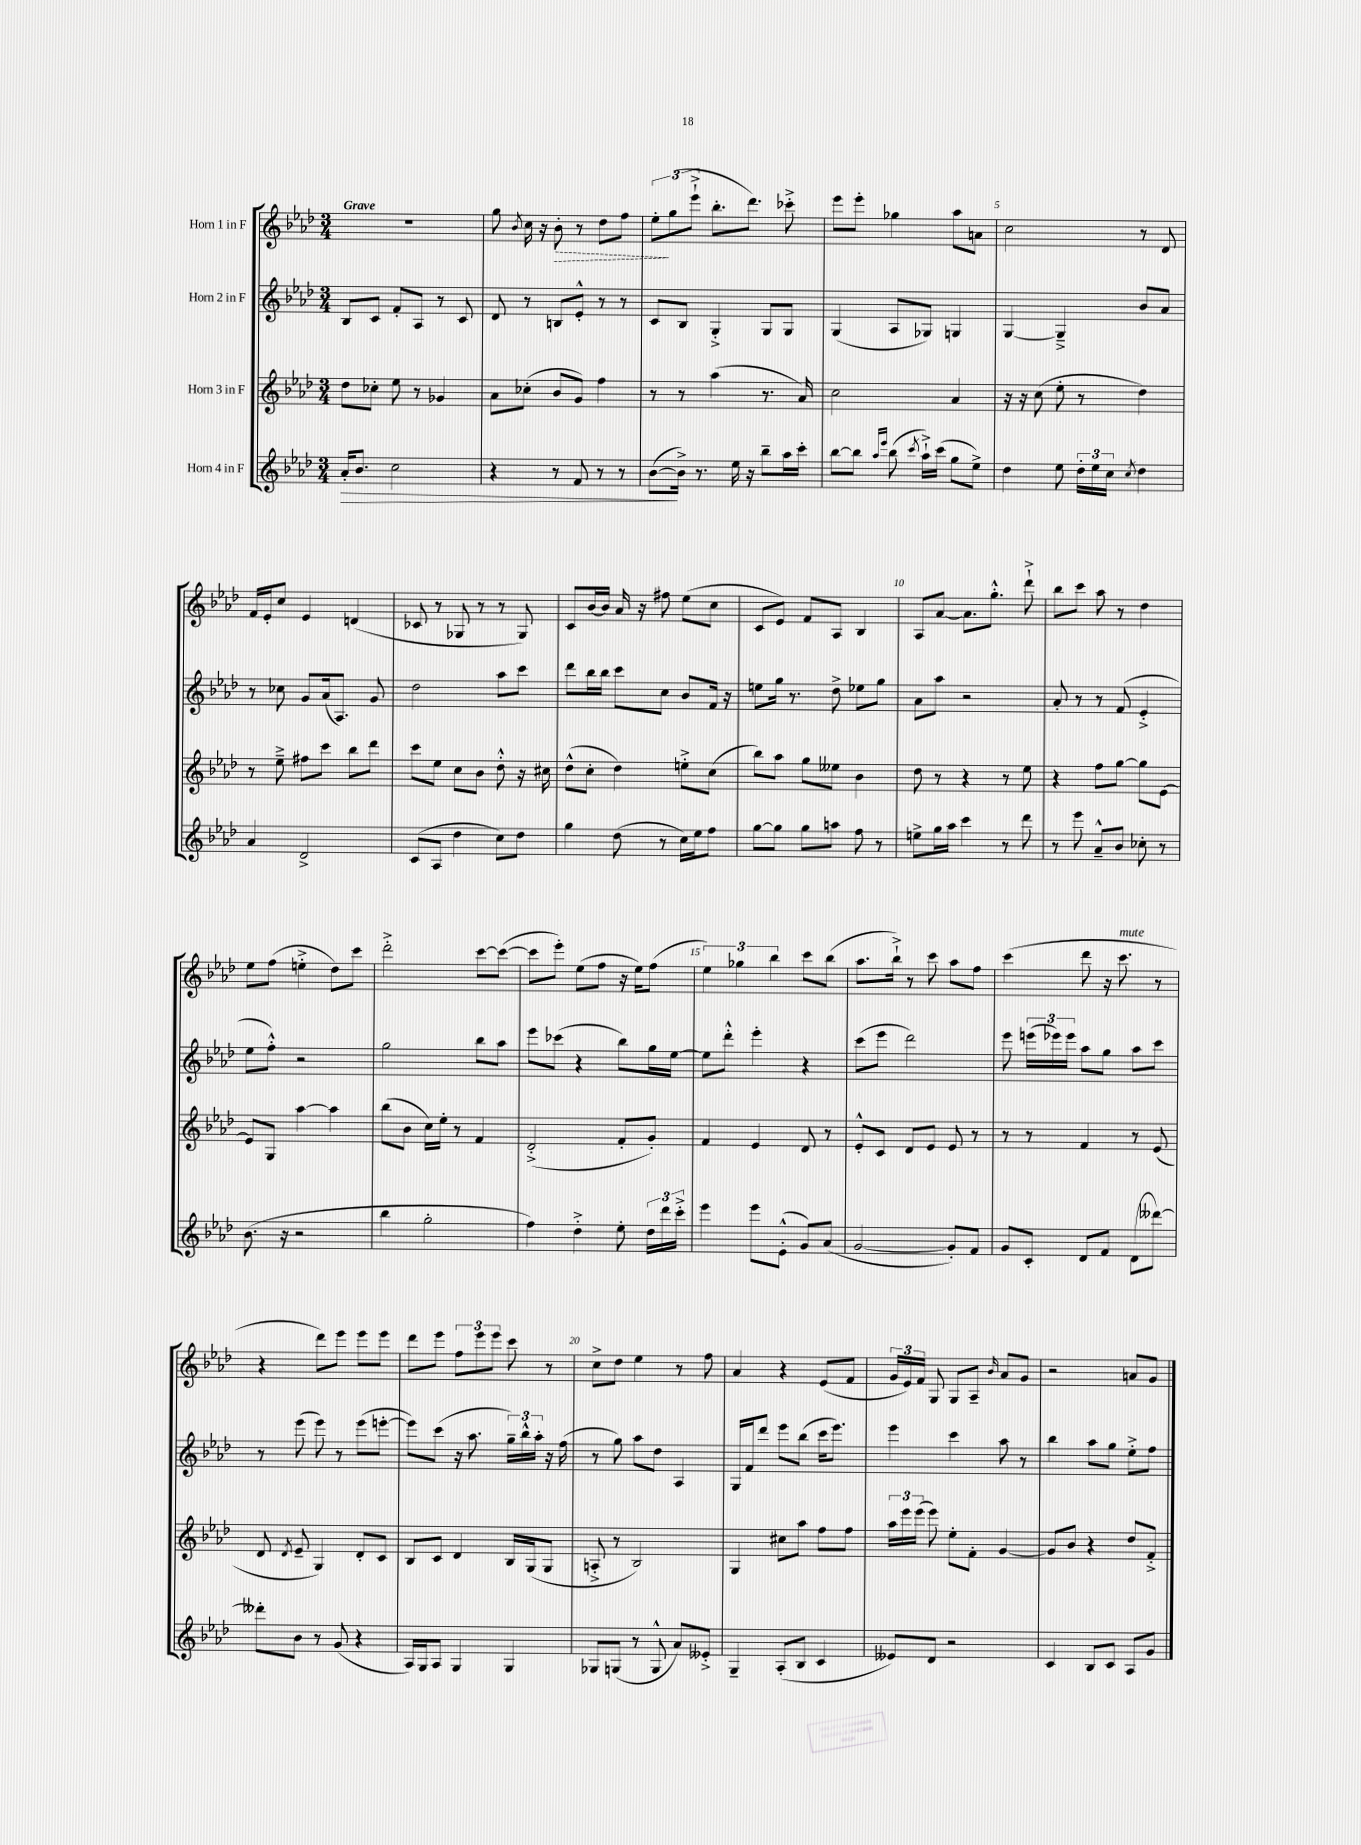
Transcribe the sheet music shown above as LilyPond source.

<<
\new StaffGroup <<
\new Staff = "s0" \with { instrumentName = "Horn 1 in F" } {
    \clef treble \key aes \major \numericTimeSignature \time 3/4 \tempo "Grave"
    \autoBeamOff R2. |
    g''8 \acciaccatura { bes'8 } c''16 r16 \once \override Hairpin.style = #'dashed-line bes'8-.\> r8 des''8[ f''8] |
    \tuplet 3/2 { ees''8[-.\! g''8( ees'''8]-!-> } bes''8.[-. des'''8.]) ces'''8-.-> |
    ees'''8[ ees'''8]-. ges''4 aes''8[ a'8] |
    c''2 r8 des'8 |
    f'16[ ees'16-. c''8] ees'4 d'4( |
    ces'8 r8 ges8 r8 r8 ges8) |
    c'8[ bes'16~ bes'16] aes'16 r16 fis''8 ees''8[( c''8] |
    c'8[ ees'8]) f'8[ aes8] bes4 |
    aes8[ aes'8]~ aes'8.[ g''8.]-.-^ des'''8-!-> |
    bes''8[ c'''8] aes''8 r8 des''4 |
    ees''8[ f''8]( e''4-.-> des''8[) c'''8] |
    des'''2-.-> c'''8[~ c'''8]~( |
    c'''8[ ees'''8]-.) ees''8[( f''8] r16 ees''16[) f''8]( |
    \tuplet 3/2 { ees''4) ges''4 bes''4 } c'''8[ bes''8]( |
    aes''8.[ bes''16]-!->) r8 c'''8 aes''8[ f''8] |
    c'''4( des'''8 r16 c'''8.^\markup { \italic "mute" } r8 |
    r4 des'''8[) ees'''8] ees'''8[ ees'''8] |
    des'''8[ ees'''8] \tuplet 3/2 { f''8[ ees'''8 ees'''8] } c'''8 r8 |
    c''8[-> des''8] ees''4 r8 f''8 |
    aes'4 r4 ees'8[( f'8] |
    \tuplet 3/2 { g'16[ ees'16) f'16] } g8 g8[ aes8]-- \grace { bes'16 } aes'8[ g'8] |
    r2 a'8[ g'8] \bar "|." |
}
\new Staff = "s1" \with { instrumentName = "Horn 2 in F" } {
    \clef treble \key aes \major \numericTimeSignature \time 3/4
    \autoBeamOff bes8[ c'8] f'8[-. aes8] r8 c'8 |
    des'8 r8 b8[ ees'8]-.-^ r8 r8 |
    c'8[ bes8] g4-.-> g8[ g8] |
    g4( aes8[ ges8]) g4 |
    g4~ g4---> bes'8[ aes'8] |
    r8 ces''8 g'8[ aes'16( aes8.]) g'8 |
    des''2 aes''8[ c'''8] |
    des'''8[ bes''16 bes''16] c'''8[ c''8] bes'8[ f'16] r16 |
    e''8[ g''16] r8. des''8-> ees''8[ g''8] |
    aes'8[ aes''8] r2 |
    aes'8-. r8 r8 f'8( ees'4-.-> |
    ees''8[ f''8]-.-^) r2 |
    g''2 bes''8[ aes''8] |
    ees'''8[ ces'''8]( r4 bes''8[) g''16 ees''16]~ |
    ees''8[ des'''8]-.-^ ees'''4-. r4 |
    c'''8[( ees'''8] des'''2) |
    ees'''8 \tuplet 3/2 { e'''16[( ees'''16) ees'''16] } aes''8[ g''8] aes''8[ c'''8] |
    r8 ees'''8( ees'''8) r8 ees'''8[( e'''8]~-. |
    e'''8[) c'''8]( r16 aes''8. \tuplet 3/2 { g''16[--) bes''16-^ aes''16]-. } r16 f''16( |
    r8 g''8) aes''8[ des''8] aes4 |
    g16[ f'16 des'''8] ees'''8[ bes''8]( c'''16[ ees'''8.]) |
    ees'''4 c'''4 aes''8 r8 |
    bes''4 aes''8[ g''8] ees''8[-.-> f''8] \bar "|." |
}
\new Staff = "s2" \with { instrumentName = "Horn 3 in F" } {
    \clef treble \key aes \major \numericTimeSignature \time 3/4
    \autoBeamOff des''8[ ces''8]-. ees''8 r8 ges'4 |
    aes'8[ ces''8]-.( bes'8[ g'8]) f''4 |
    r8 r8 aes''4( r8. aes'16) |
    c''2 aes'4 |
    r16 r16 c''8( ees''8-. r8 des''4) |
    r8 ees''8---> fis''8[ c'''8] bes''8[ des'''8] |
    c'''8[ ees''8] c''8[ bes'8] des''8-.-^ r16 cis''16 |
    des''8[-^( c''8]-. des''4) e''8[-.-> c''8]( |
    bes''8[) aes''8] g''8[ eeses''8] bes'4 |
    des''8 r8 r4 r8 ees''8 |
    r4 f''8[ g''8]~ g''8[ ees'8]~ |
    ees'8[ g8] aes''4~ aes''4 |
    bes''8[( bes'8] c''16[) ees''16]-. r8 f'4 |
    des'2-.->( f'8[-. g'8]-.) |
    f'4 ees'4 des'8 r8 |
    ees'8[-.-^ c'8] des'8[ ees'8] ees'8 r8 |
    r8 r8 f'4 r8 ees'8( |
    des'8 \acciaccatura { des'8 } ees'8-- g4) des'8[-. c'8] |
    bes8[ c'8] des'4 bes16[ g16( g8] |
    a8-.-> r8 bes2) |
    g4 cis''8[ aes''8] f''8[ f''8] |
    \tuplet 3/2 { aes''16[ ees'''16 ees'''16]( } ees'''8) ees''8[-. f'8]-. g'4~ |
    g'8[ bes'8] r4 des''8[ f'8]-.-> \bar "|." |
}
\new Staff = "s3" \with { instrumentName = "Horn 4 in F" } {
    \clef treble \key aes \major \numericTimeSignature \time 3/4
    \autoBeamOff aes'16[-.\> bes'8.] c''2 |
    r4 r8 f'8 r8 r8 |
    bes'8[~\!( bes'16]->) r8. ees''16 r16 bes''8[-- aes''16 c'''16]-. |
    bes''8[~ bes''8] \grace { aes''16[ ees'''16] } bes''8( \acciaccatura { c'''8 } aes''16[-!->) c'''16]( g''8[ ees''8]->) |
    des''4 ees''8 \tuplet 3/2 { des''16[-. ees''16 c''16] } \acciaccatura { c''8 } des''4 |
    aes'4 des'2-> |
    c'8[( aes8] des''4 c''8[) des''8] |
    g''4 des''8( r8 c''16[) ees''16 f''8] |
    g''8[~ g''8] g''8[ a''8] f''8 r8 |
    e''8[-> g''16 aes''16] c'''4 r8 des'''8 |
    r8 ees'''8 aes'8[---^ bes'8] ces''8-. r8 |
    bes'8.( r16 r2 |
    bes''4 g''2-. |
    f''4) des''4-.-> ees''8-. \tuplet 3/2 { des''16[ des'''16 c'''16]-.-> } |
    ees'''4 ees'''8[ ees'8]-.-^( g'8[) aes'8]( |
    g'2~ g'8[-.) f'8] |
    g'8[ c'8]-. des'8[ f'8] des'8[( deses'''8]~) |
    deses'''8[-. bes'8] r8 g'8( r4 |
    aes16[) g16 aes8] g4 g4 |
    ges8[ g8]( r8 g8-^ aes'8[) eeses'8]-.-> |
    g4-- aes8[-.( bes8] c'4 |
    eeses'8[) des'8] r2 |
    c'4 bes8[ c'8] aes8[ g'8] \bar "|." |
}
>>
>>
\layout { \context { \Score \override BarNumber.break-visibility = ##(#f #t #t) barNumberVisibility = #(every-nth-bar-number-visible 5) } }
